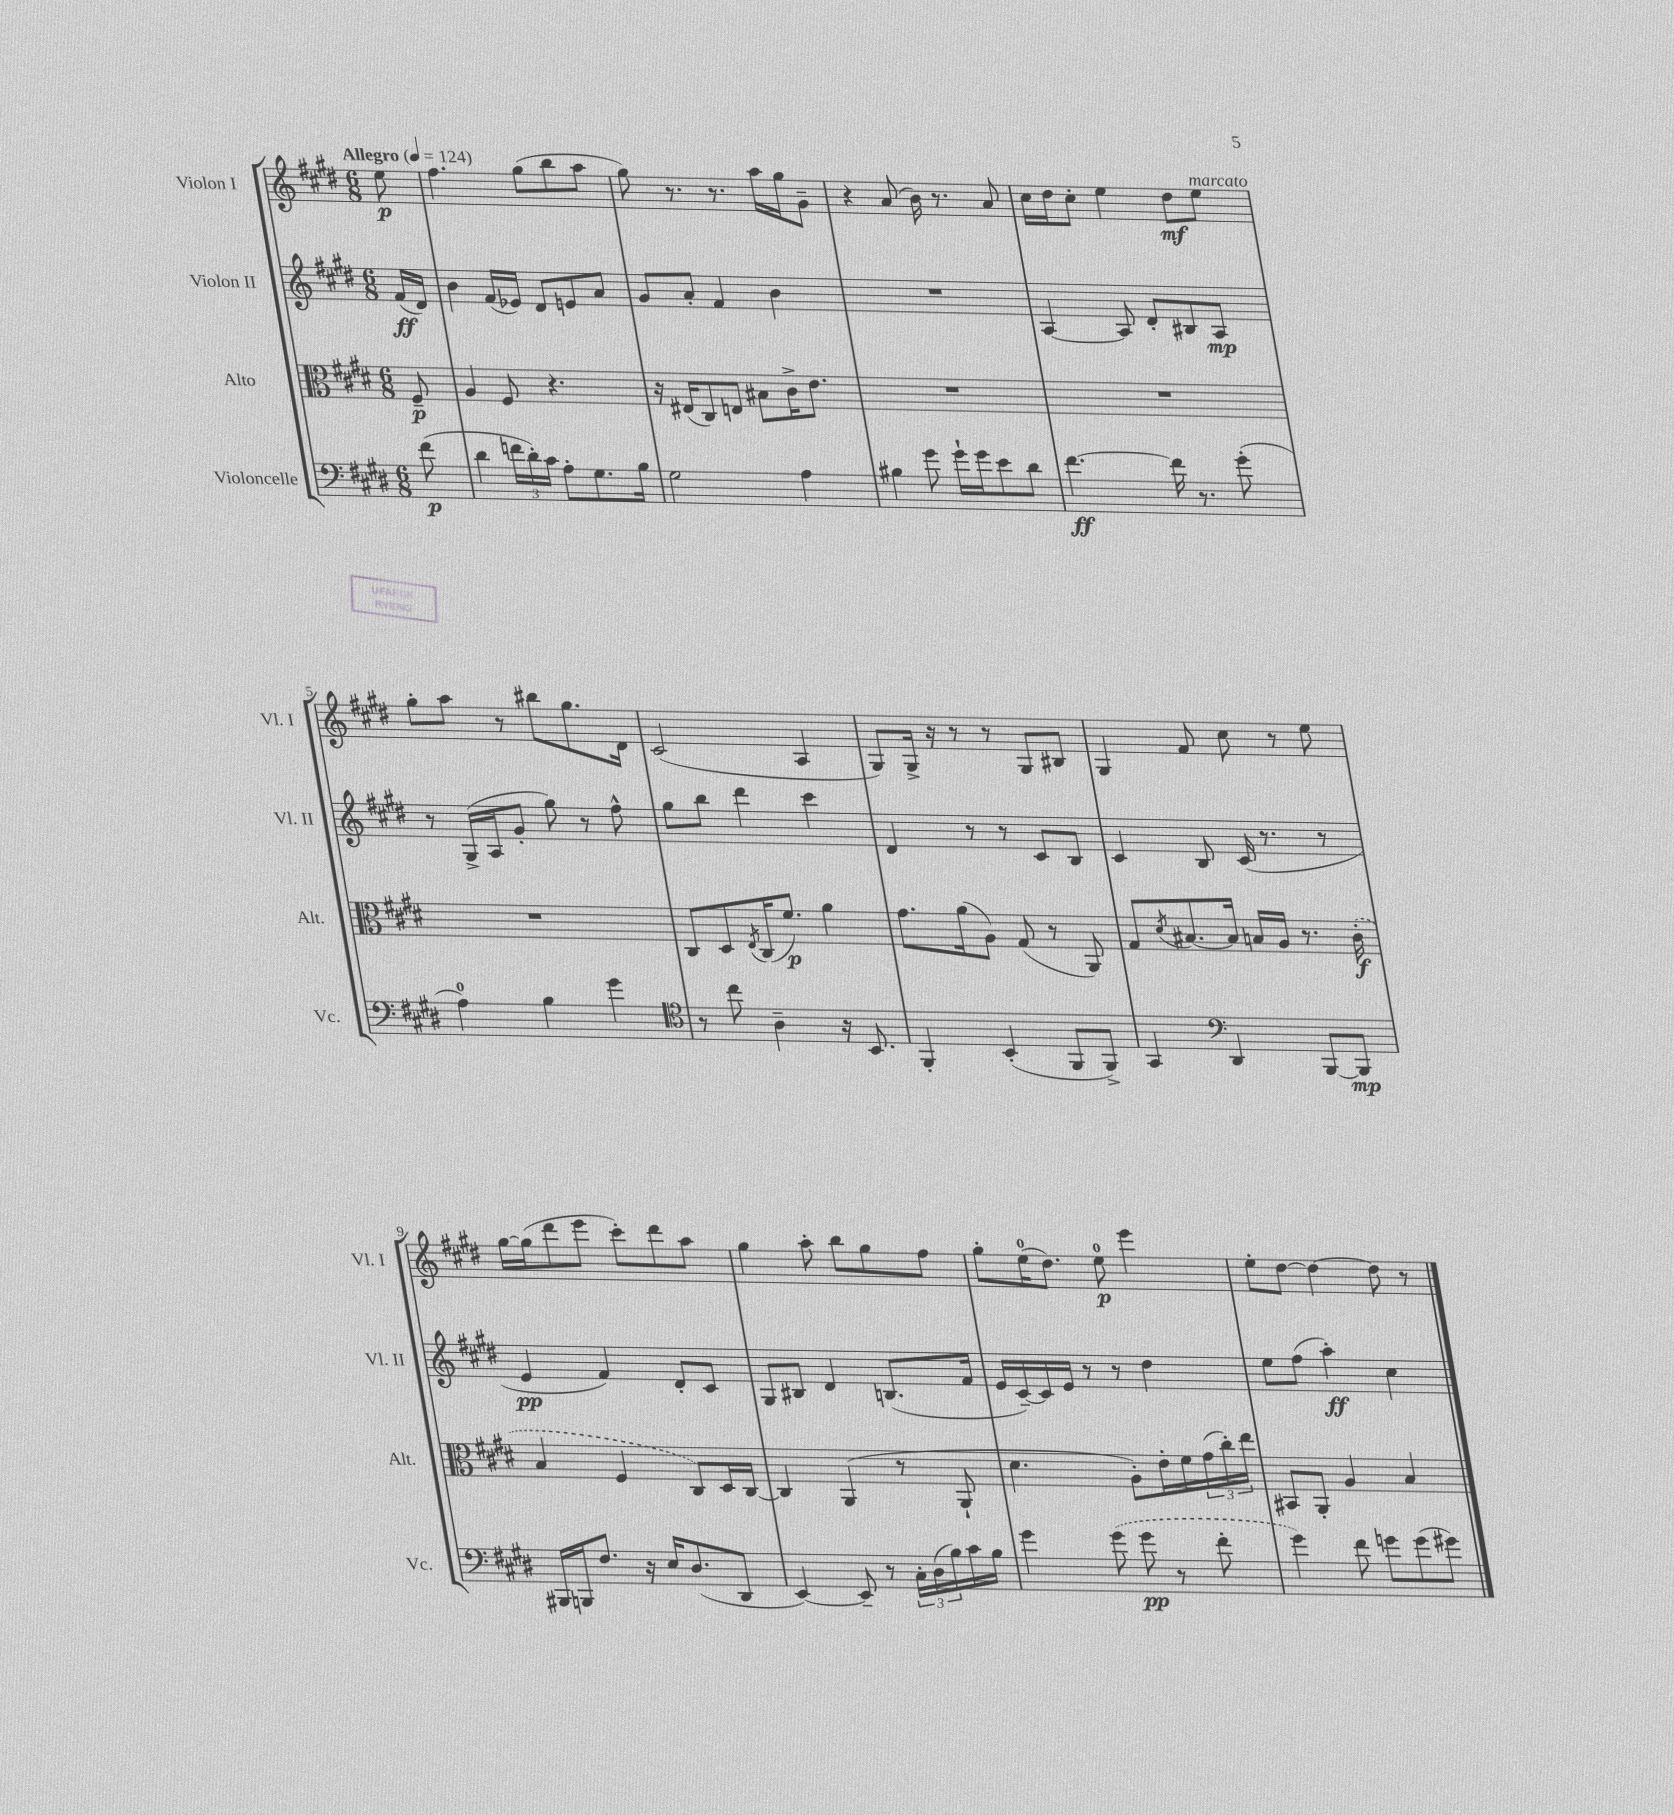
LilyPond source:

<<
\new StaffGroup <<
\new Staff = "s0" \with { instrumentName = "Violon I" shortInstrumentName = "Vl. I" } {
    \clef treble \key e \major \numericTimeSignature \time 6/8 \partial 8 \tempo "Allegro" 4 = 124
    e''8\p |
    fis''4. gis''8( b''8 a''8 |
    gis''8) r8. r8. a''16 gis''16 gis'8-- |
    r4 a'8( b'16) r8. a'8 |
    cis''16 dis''16 cis''8-. e''4 dis''8\mf e''8^\markup { \italic "marcato" } |
    gis''8-. a''8 r8 bis''8 gis''8. dis'16 |
    cis'2( a4 |
    gis8) gis16-> r16 r8 r8 gis8 bis8 |
    gis4 fis'8 cis''8 r8 e''8 |
    gis''16~ gis''16( dis'''8 e'''8 cis'''8-.) dis'''8 a''8 |
    gis''4 a''8-. b''8 gis''8 fis''8 |
    gis''8-. e''16-0( dis''8.) e''8-0\p e'''4 |
    e''8-. dis''8~ dis''4~ dis''8 r8 \bar "|." |
}
\new Staff = "s1" \with { instrumentName = "Violon II" shortInstrumentName = "Vl. II" } {
    \clef treble \key e \major \numericTimeSignature \time 6/8 \partial 8
    fis'16\ff( dis'16) |
    b'4 fis'16( ees'16) dis'8 e'8 a'8 |
    gis'8 a'8-. fis'4 b'4 |
    R2. |
    a4~ a8 dis'8-. bis8 a8\mp |
    r8 gis16->( a16 gis'8-. gis''8) r8 fis''8-^ |
    gis''8 b''8 dis'''4 cis'''4 |
    dis'4 r8 r8 cis'8 b8 |
    cis'4 b8 cis'16( r8. r8 |
    e'4\pp fis'4) dis'8-. cis'8 |
    gis8 bis8 dis'4 b8.( fis'16 |
    e'16 cis'16~--) cis'16 e'16 r8 r8 dis''4 |
    e''8 fis''8( a''4-.\ff) cis''4 \bar "|." |
}
\new Staff = "s2" \with { instrumentName = "Alto" shortInstrumentName = "Alt." } {
    \clef alto \key e \major \numericTimeSignature \time 6/8 \partial 8
    fis8--\p |
    a4 fis8 r4. |
    r16 eis16( cis8) e8 bis8 cis'16-> e'8. |
    R2. |
    R2. |
    R2. |
    cis8 dis8 \acciaccatura { e8 } cis16( fis'8.\p) a'4 |
    gis'8. a'16( a8) gis8( r8 a,8) |
    gis8 \acciaccatura { dis'8 } bis8.~ bis16 b16 a16 r8. \once \slurDashed cis'16-.\f( |
    b4 fis4 cis8) dis16 cis16~ |
    cis4 a,4( r8 a,8-! |
    dis'4. a8-.) e'16-. fis'16 \tuplet 3/2 { gis'16( cis''16-.) e''16 } |
    bis,8 a,8-. a4 b4 \bar "|." |
}
\new Staff = "s3" \with { instrumentName = "Violoncelle" shortInstrumentName = "Vc." } {
    \clef bass \key e \major \numericTimeSignature \time 6/8 \partial 8
    fis'8\p( |
    dis'4 \tuplet 3/2 { f'16 dis'16-.) cis'16 } a8-. gis8. b16 |
    gis2 a4 |
    bis4 gis'8 gis'16-! gis'16 e'8 dis'8 |
    fis'4.~\ff fis'16 r8. gis'8-.( |
    a4-0) b4 gis'4 |
    \clef tenor r8 cis''8 a4-- r16 b,8. |
    fis,4-. b,4-.( fis,8 fis,8->) |
    gis,4 \clef bass dis,4 b,,8~ b,,8\mp |
    bis,,16 b,,16 fis8. r16 e16 dis8.( dis,8 |
    e,4~) e,8-- r8 \tuplet 3/2 { cis16-. dis16( b16) } cis'16 b16 |
    gis'4 \once \slurDashed gis'8( gis'8\pp r8 fis'8-. |
    gis'4) fis'8 g'8 g'8( gis'8) \bar "|." |
}
>>
>>
